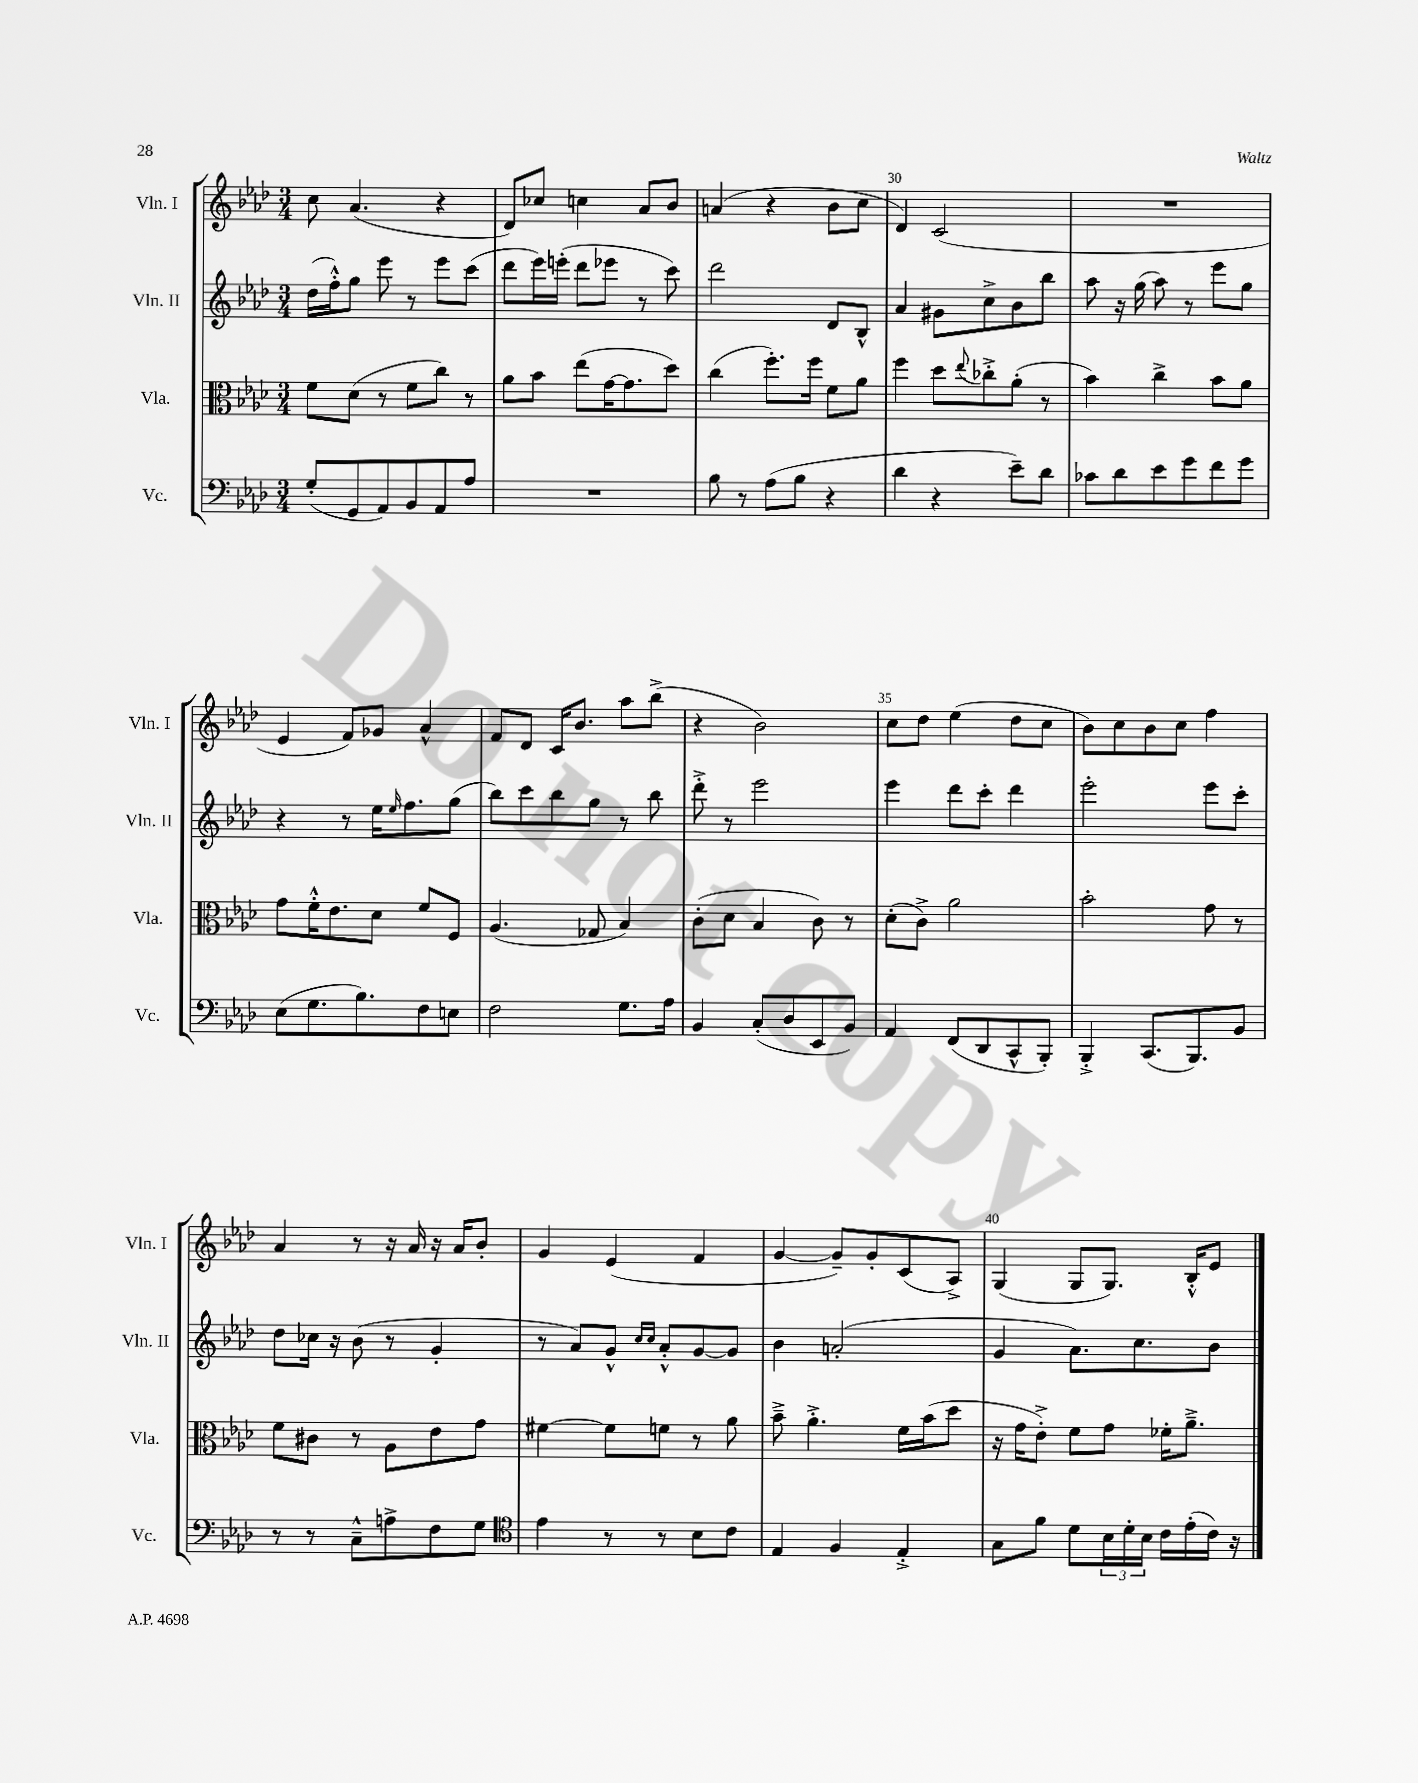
<<
\new StaffGroup <<
\new Staff = "s0" \with { instrumentName = "Vln. I" shortInstrumentName = "Vln. I" } {
    \clef treble \key aes \major \numericTimeSignature \time 3/4
    c''8 aes'4.( r4 |
    des'8) ces''8 c''4 aes'8 bes'8 |
    a'4( r4 bes'8 c''8 |
    des'4) c'2( |
    R2. |
    ees'4 f'8) ges'8 aes'4-^ |
    f'8 des'8 c'16 bes'8. aes''8 bes''8->( |
    r4 bes'2) |
    c''8 des''8 ees''4( des''8 c''8 |
    bes'8) c''8 bes'8 c''8 f''4 |
    aes'4 r8 r16 aes'16 r16 aes'16 bes'8-. |
    g'4 ees'4( f'4 |
    g'4~ g'8--) g'8-. c'8( aes8->) |
    g4( g8 g8.) bes16-.-^ ees'8 \bar "|." |
}
\new Staff = "s1" \with { instrumentName = "Vln. II" shortInstrumentName = "Vln. II" } {
    \clef treble \key aes \major \numericTimeSignature \time 3/4
    des''16( f''16-.-^) g''8 ees'''8 r8 ees'''8 c'''8( |
    des'''8 ees'''16) e'''16-.( des'''8 ees'''8 r8 c'''8) |
    des'''2 des'8 bes8-^ |
    aes'4 gis'8 c''8-> bes'8 bes''8 |
    aes''8 r16 g''16( aes''8) r8 ees'''8 g''8 |
    r4 r8 ees''16 \grace { ees''16 } f''8. g''8( |
    bes''8) c'''8 bes''8 g''8 r8 bes''8 |
    des'''8-.-> r8 ees'''2 |
    ees'''4 des'''8 c'''8-. des'''4 |
    ees'''2-. ees'''8 c'''8-. |
    des''8 ces''16 r16 bes'8( r8 g'4-. |
    r8 aes'8) g'8-^ \grace { c''16 c''16 } aes'8-.-^ g'8~ g'8 |
    bes'4 a'2-.( |
    g'4 aes'8.) c''8. bes'8 \bar "|." |
}
\new Staff = "s2" \with { instrumentName = "Vla." shortInstrumentName = "Vla." } {
    \clef alto \key aes \major \numericTimeSignature \time 3/4
    f'8 des'8( r8 f'8 c''8) r8 |
    aes'8 bes'8 ees''8( g'16~ g'8. des''8) |
    c''4( f''8.-.) f''16 f'8 aes'8 |
    f''4 des''8 \appoggiatura { ees''8 } ces''8-.-> aes'8-.( r8 |
    bes'4) c''4-> bes'8 aes'8 |
    g'8 f'16-.-^ ees'8. des'8 f'8 f8 |
    aes4.( ges8 bes4) |
    c'8-.( des'8 bes4 c'8) r8 |
    des'8-.( c'8->) aes'2 |
    bes'2-. g'8 r8 |
    f'8 cis'8 r8 aes8 ees'8 g'8 |
    fis'4~ fis'8 f'8 r8 aes'8 |
    bes'8---> aes'4.-.-> f'16 bes'16( des''8 |
    r16 g'16 ees'8-.->) f'8 g'8 fes'16-. aes'8.---> \bar "|." |
}
\new Staff = "s3" \with { instrumentName = "Vc." shortInstrumentName = "Vc." } {
    \clef bass \key aes \major \numericTimeSignature \time 3/4
    g8-.( g,8 aes,8) bes,8 aes,8 aes8 |
    R2. |
    bes8 r8 aes8( bes8 r4 |
    des'4 r4 ees'8--) des'8 |
    ces'8 des'8 ees'8 g'8 f'8 g'8 |
    ees8( g8. bes8.) f8 e8 |
    f2 g8. aes16 |
    bes,4 c8-.( des8 ees,8 bes,8) |
    aes,4 f,8( des,8 c,8-^ bes,,8-.) |
    bes,,4-.-> c,8.( bes,,8.) bes,8 |
    r8 r8 c8---^ a8-> f8 g8 |
    \clef tenor ees'4 r8 r8 bes8 c'8 |
    ees4 f4 ees4-.-> |
    g8 f'8 des'8 \tuplet 3/2 { bes16 des'16-. bes16 } c'16 ees'16-.( c'16) r16 \bar "|." |
}
>>
>>
\layout { \context { \Score currentBarNumber = #27 \override BarNumber.break-visibility = ##(#f #t #t) barNumberVisibility = #(every-nth-bar-number-visible 5) } }
